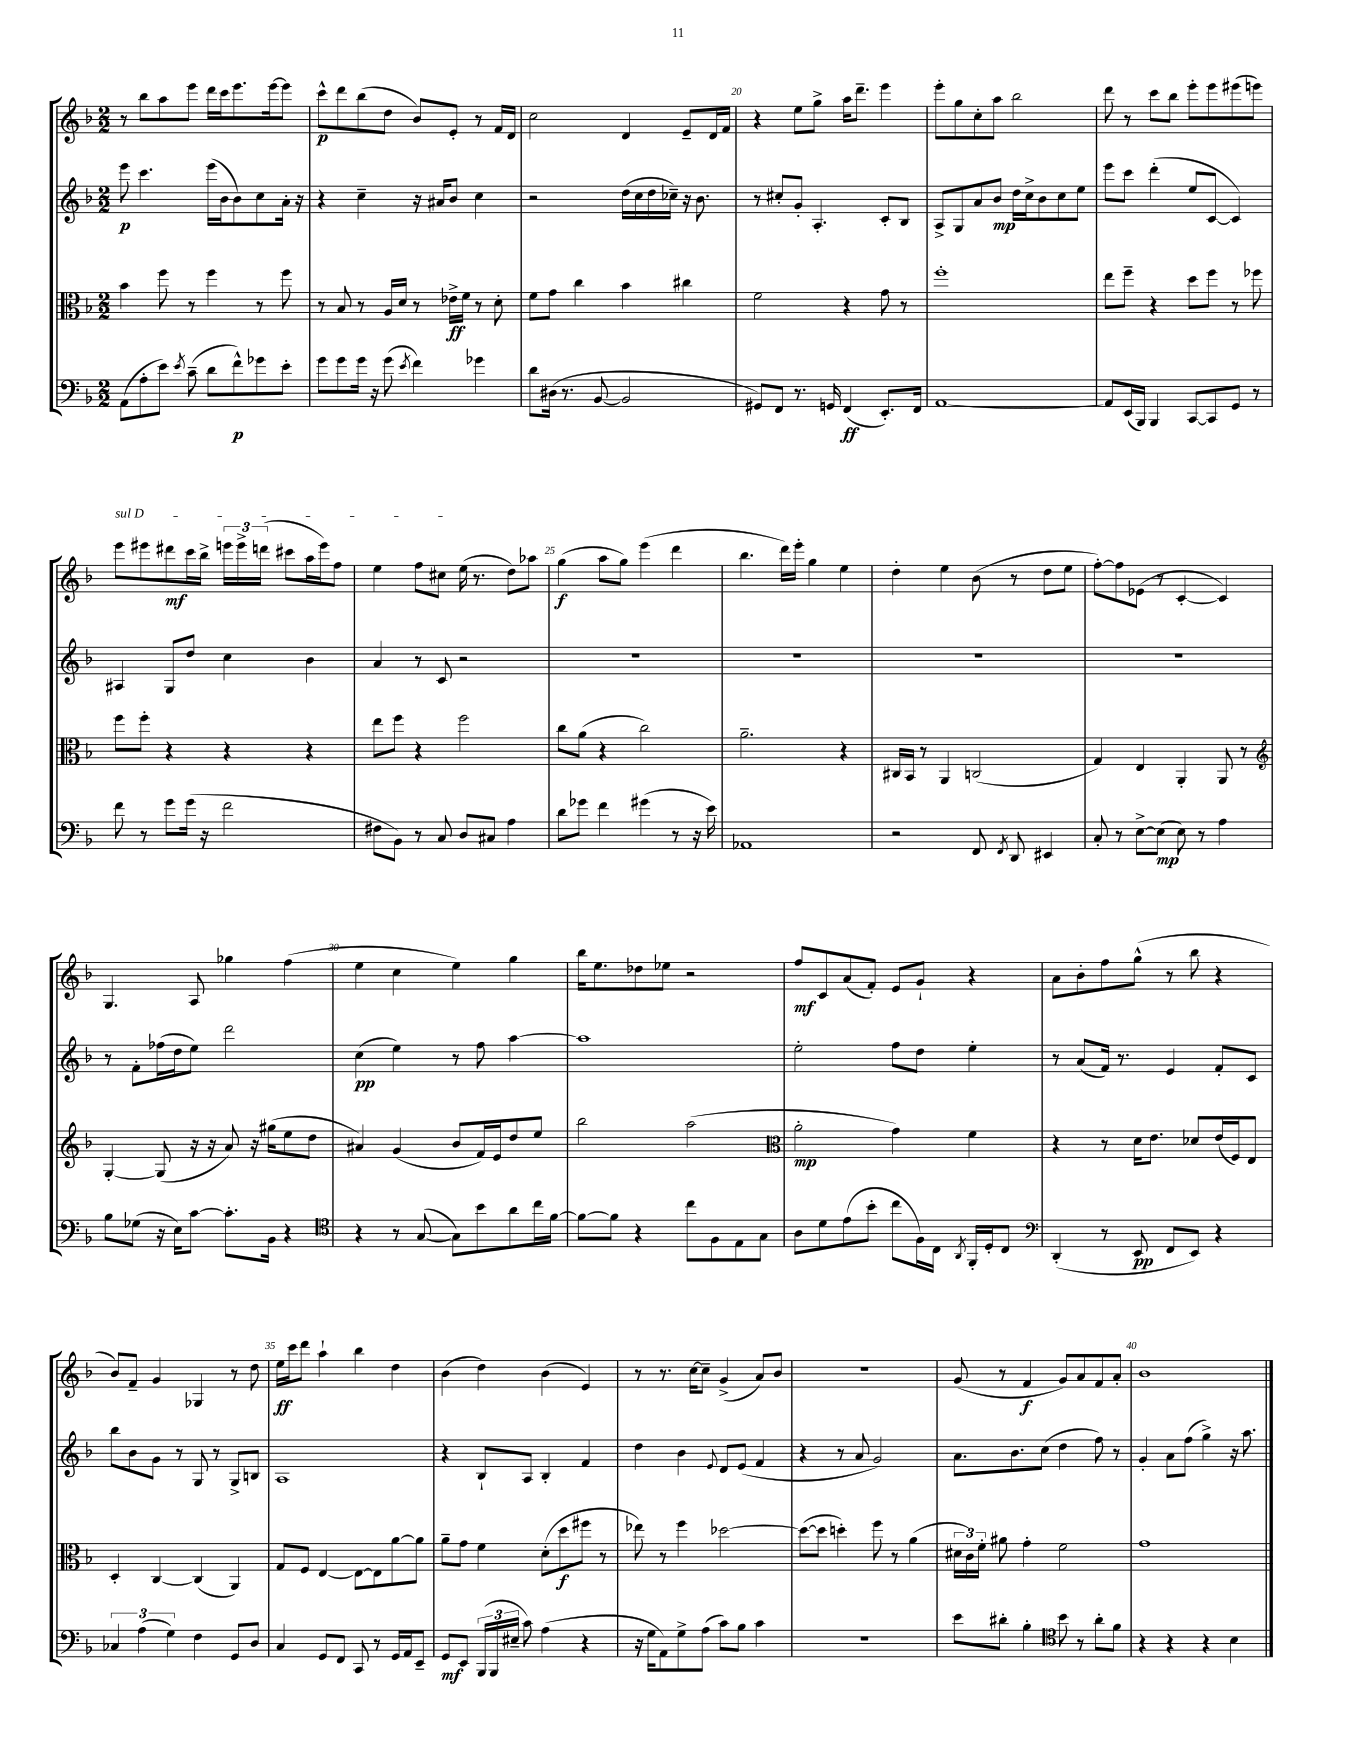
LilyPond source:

<<
\new StaffGroup <<
\new Staff = "s0" {
    \clef treble \key f \major \numericTimeSignature \time 2/2
    \autoBeamOff r8 bes''8[ a''8 e'''8] d'''16[ c'''16 e'''8. e'''16~ e'''8] |
    c'''8[-^\p d'''8 bes''8( d''8] bes'8[) e'8]-. r8 f'16[ d'16] |
    c''2 d'4 e'8[-- d'16 f'16] |
    r4 e''8[ g''8]-> a''16[ d'''8.]-- e'''4 |
    e'''8[-. g''8 c''8-. a''8] bes''2 |
    d'''8 r8 c'''8[ bes''8] e'''8[-. e'''8 eis'''8( e'''8]) |
    \once \override TextSpanner.bound-details.left.text = \markup { \italic "sul D" } e'''8[\startTextSpan eis'''8 dis'''8\mf c'''16 bes''16]-> \tuplet 3/2 { e'''16[ e'''16-> d'''16]( } cis'''8[ a''16 e'''16) f''8] |
    e''4 f''8[ cis''8] e''16\stopTextSpan( r8. d''8[) aes''8] |
    g''4\f( a''8[ g''8]) e'''4( d'''4 |
    bes''4. d'''16[) e'''16]-. g''4 e''4 |
    d''4-. e''4 bes'8( r8 d''8[ e''8] |
    f''8[~-.) f''8 ees'8]( r8 c'4~-. c'4) |
    g4. a8 ges''4 f''4( |
    e''4 c''4 e''4) g''4 |
    bes''16[ e''8. des''8 ees''8] r2 |
    f''8[\mf c'8 a'8( f'8]-.) e'8[ g'8]-! r4 |
    a'8[ bes'8-. f''8 g''8]-^( r8 bes''8 r4 |
    bes'8[) f'8]-- g'4 ges4 r8 d''8 |
    e''16[\ff c'''16 d'''8] a''4-! bes''4 d''4 |
    bes'4( d''4) bes'4( e'4) |
    r8 r8. c''16[~ c''8]-- g'4->( a'8[) bes'8] |
    r1 |
    g'8( r8 f'4\f g'8[) a'8 f'8 a'8]-. |
    bes'1 \bar "|." |
}
\new Staff = "s1" {
    \clef treble \key f \major \numericTimeSignature \time 2/2
    \autoBeamOff e'''8\p c'''4. e'''16[( bes'16 bes'8) c''8 a'16]-. r16 |
    r4 c''4-- r16 ais'16[ bes'8] c''4 |
    r2 d''16[( c''16 d''16 ces''16]--) r16 bes'8. |
    r8 cis''8[-. g'8]-. a4.-. c'8[-. bes8] |
    a8[-> g8 a'8 bes'8]\mp d''16[ c''16-> bes'8 c''8 e''8] |
    e'''8[ c'''8] d'''4-.( e''8[ c'8]~ c'4) |
    ais4 g8[ d''8] c''4 bes'4 |
    a'4 r8 c'8 r2 |
    R1 |
    R1 |
    R1 |
    R1 |
    r8 f'8[-. fes''16( d''16 e''8]) d'''2 |
    c''4\pp( e''4) r8 f''8 a''4~ |
    a''1 |
    e''2-. f''8[ d''8] e''4-. |
    r8 a'8[( f'16]) r8. e'4 f'8[-. c'8] |
    bes''8[ bes'8 g'8] r8 g8 r8 g8[-> b8] |
    a1 |
    r4 bes8[-! a8] bes4-. f'4 |
    d''4 bes'4 \appoggiatura { e'8 } d'8[ e'8]( f'4 |
    r4 r8 a'8 g'2) |
    a'8.[ bes'8. c''8]( d''4 f''8) r8 |
    g'4-. a'8[ f''8]( g''4->) r16 a''8. \bar "|." |
}
\new Staff = "s2" {
    \clef alto \key f \major \numericTimeSignature \time 2/2
    \autoBeamOff bes'4 f''8 r8 f''4 r8 f''8 |
    r8 bes8 r8 a16[ d'16] r8 ees'16[->\ff f'16] r8 d'8-. |
    f'8[ g'8] c''4 bes'4 cis''4 |
    f'2 r4 g'8 r8 |
    f''1-. |
    e''8[ f''8]-- r4 d''8[ f''8] r8 fes''8 |
    f''8[ f''8]-. r4 r4 r4 |
    e''8[ f''8] r4 f''2 |
    c''8[ a'8]( r4 c''2) |
    a'2.-- r4 |
    cis16[ bes,16] r8 a,4 c2( |
    g4) e4 a,4-. a,8 r8 |
    \clef treble g4~-. g8( r16 r16 a'8) r16 gis''16[( e''8 d''8] |
    ais'4) g'4( bes'8[ f'16) e'16 d''8 e''8] |
    bes''2 a''2( |
    \clef alto a'2-.\mp g'4) f'4 |
    r4 r8 d'16[ e'8.] des'8[ e'16( f16) e8] |
    d4-. c4~ c4( a,4) |
    g8[ f8] e4~ e8[~ e8 a'8~ a'8] |
    a'8[-- g'8] f'4 d'8[-.( d''8\f fis''8] r8 |
    ees''8) r8 f''4 des''2~ |
    des''8[~( des''8] d''4-.) f''8 r8 a'4( |
    \tuplet 3/2 { dis'16[ c'16) f'16]-. } ais'8 g'4-. f'2 |
    g'1 \bar "|." |
}
\new Staff = "s3" {
    \clef bass \key f \major \numericTimeSignature \time 2/2
    \autoBeamOff a,8[( a8-. e'8]) \acciaccatura { e'8 } c'8--( d'8[ f'8-^\p) ges'8 e'8]-. |
    g'8[ g'8 g'16] r16 g'8( \acciaccatura { e'8 } f'4) ges'4 |
    d'8[ dis16]( r8. bes,8~ bes,2 |
    gis,8[) f,8] r8. g,16 f,4\ff( e,8.[-.) f,16] |
    a,1~ |
    a,8[ e,16( bes,,16]) bes,,4 c,8[~ c,8 g,8] r8 |
    f'8 r8 g'8[ g'16]( r16 f'2 |
    fis8[ bes,8]) r8 c8 d8[ cis8] a4 |
    d'8[ ges'8] f'4 gis'4( r8 r16 e'16) |
    aes,1 |
    r2 f,8 \acciaccatura { f,8 } d,8 eis,4 |
    c8-. r8 e8[~-> e8]\mp( e8) r8 a4 |
    bes8[ ges8]( r16 e16[) c'8]~ c'8.[-. bes,16] r4 |
    \clef tenor r4 r8 g8~( g8[) bes'8 a'8 c''16 f'16]~ |
    f'8[~ f'8] r4 c''8[ f8 e8 g8] |
    a8[ d'8 e'8( bes'8]-. c''8[ f16) c16] \acciaccatura { a,8 } f,16[-. d16-. c8] |
    \clef bass d,4-.( r8 e,8\pp f,8[ e,8]) r4 |
    \tuplet 3/2 { ces4 a4( g4) } f4 g,8[ d8] |
    c4 g,8[ f,8] c,8 r8 g,16[ a,16 e,8]-- |
    g,8[\mf e,8] \tuplet 3/2 { bes,,16[( bes,,16 eis16]-- } c'8) a4( r4 |
    r16 g16[ a,8) g8-> a8]( c'8[) bes8] c'4 |
    r1 |
    e'8[ dis'8]-. bes4-. \clef tenor bes'8 r8 a'8[-. f'8] |
    r4 r4 r4 bes4 \bar "|." |
}
>>
>>
\layout { \context { \Score currentBarNumber = #17 \override BarNumber.break-visibility = ##(#f #t #t) barNumberVisibility = #(every-nth-bar-number-visible 5) } }
